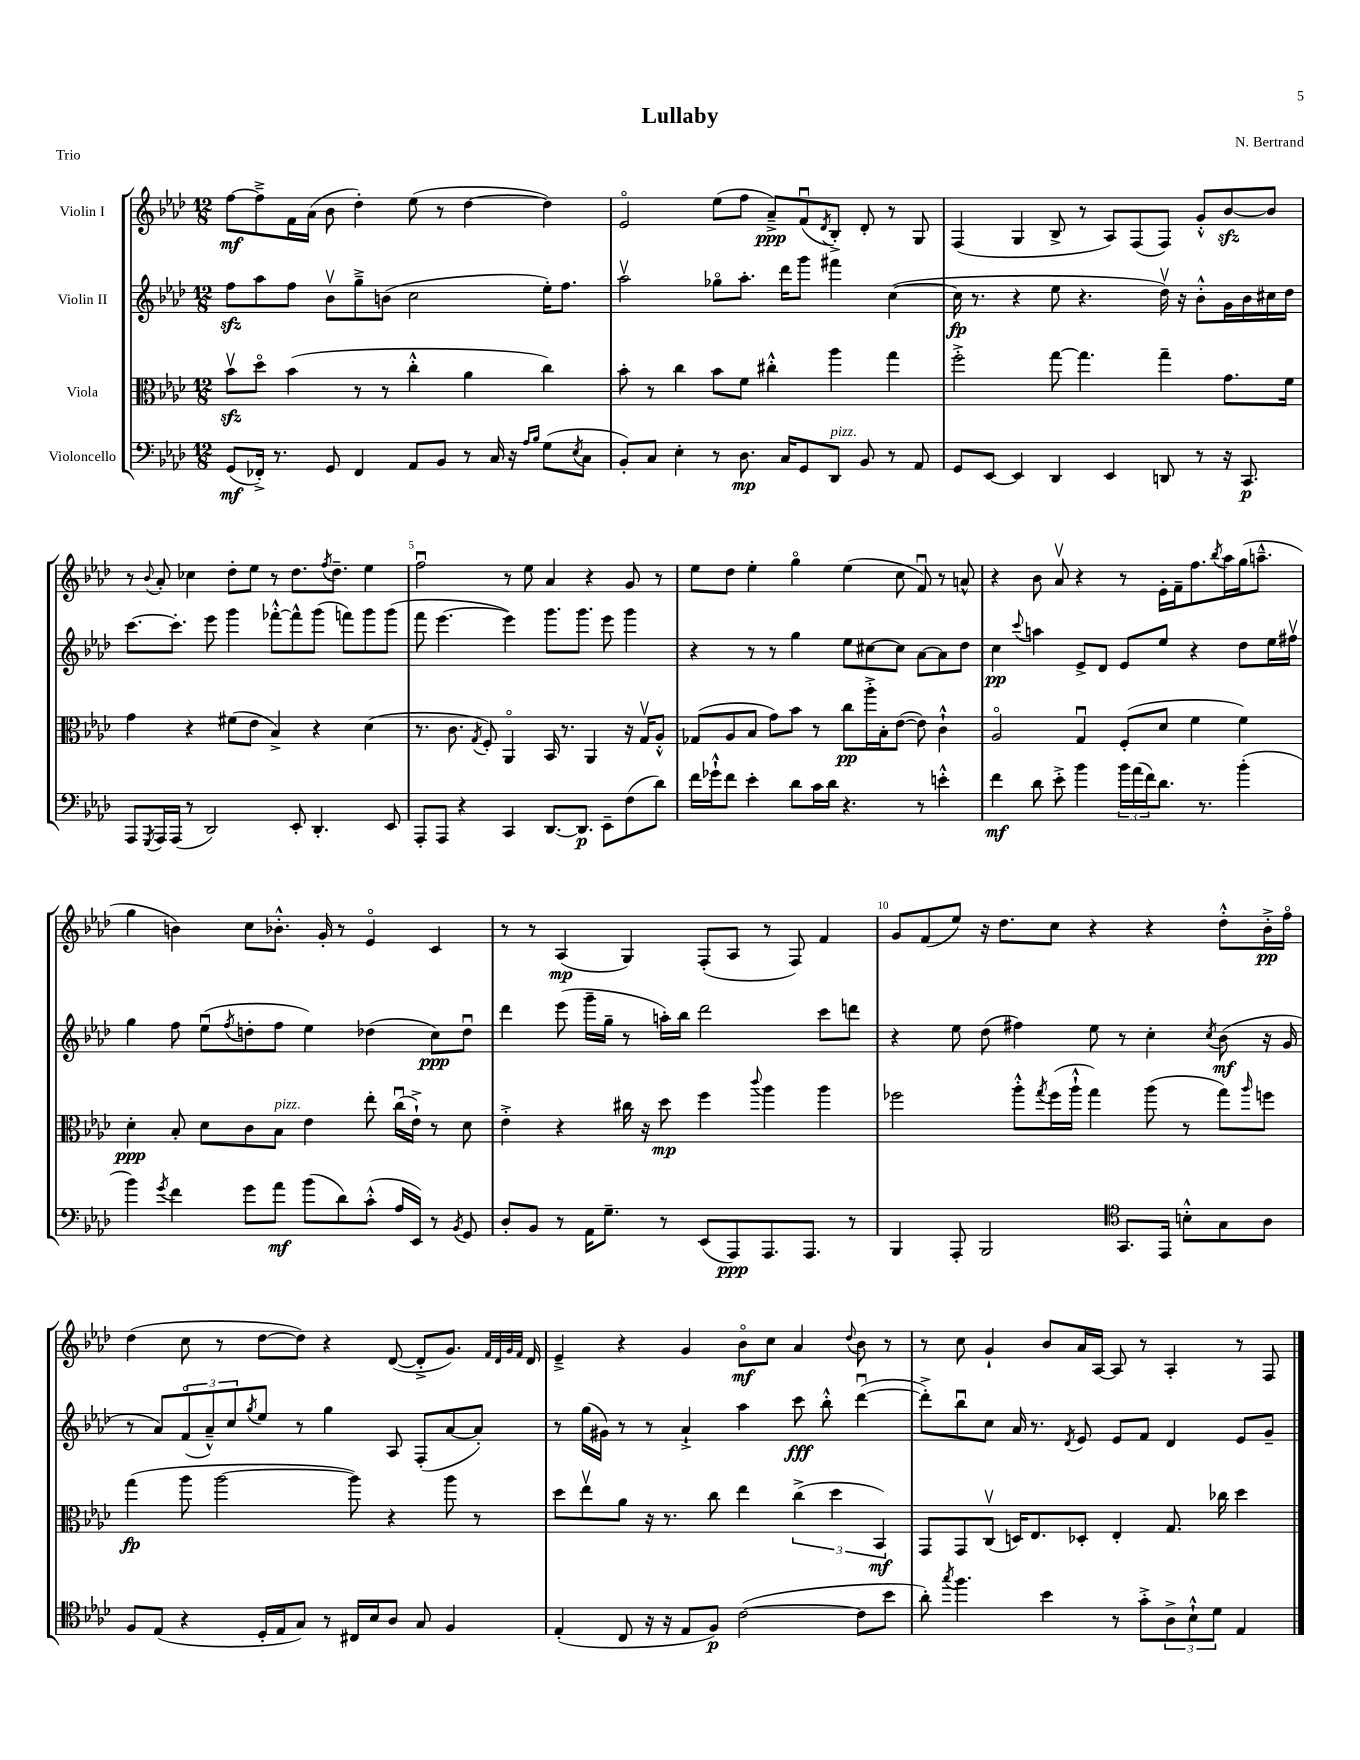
\header { title = "Lullaby" composer = "N. Bertrand" piece = "Trio" }
<<
\new StaffGroup <<
\new Staff = "s0" \with { instrumentName = "Violin I" } {
    \clef treble \key aes \major \numericTimeSignature \time 12/8
    f''8~\mf f''8---> f'16 aes'16( bes'8 des''4-.) ees''8( r8 des''4~ des''4) |
    ees'2\flageolet ees''8( f''8 aes'8--->\ppp) f'8\downbow( \acciaccatura { des'8 } bes8-.->) des'8-. r8 g8 |
    f4( g4 bes8-> r8 aes8) f8( f8) g'8-.-^ bes'8~\sfz bes'8 |
    r8 \appoggiatura { bes'8 } aes'8-. ces''4 des''8-. ees''8 r8 des''8. \acciaccatura { f''8 } des''8.-- ees''4 |
    f''2\downbow r8 ees''8 aes'4 r4 g'8 r8 |
    ees''8 des''8 ees''4-. g''4\flageolet ees''4( c''8 f'8\downbow) r8 a'8-^ |
    r4 bes'8 aes'8\upbow r4 r8 ees'16-. f'16-- f''8. \acciaccatura { bes''8 } aes''16 g''16( a''8.---^ |
    g''4 b'4) c''8 bes'8.-.-^ g'16-. r8 ees'4\flageolet c'4 |
    r8 r8 aes4\mp( g4) f8-.( aes8 r8 f8) f'4 |
    g'8 f'8( ees''8) r16 des''8. c''8 r4 r4 des''8-.-^ bes'16-.->\pp f''16\flageolet |
    des''4( c''8 r8 des''8~ des''8) r4 des'8~( des'8-.-> g'8.) \grace { f'32 des'32 g'32 f'32 } des'16 |
    ees'4---> r4 g'4 bes'8\flageolet\mf c''8 aes'4 \appoggiatura { des''8 } bes'8 r8 |
    r8 c''8 g'4-! bes'8 aes'16 aes16~ aes8 r8 aes4-. r8 f8 \bar "|." |
}
\new Staff = "s1" \with { instrumentName = "Violin II" } {
    \clef treble \key aes \major \numericTimeSignature \time 12/8
    f''8\sfz aes''8 f''8 bes'8\upbow g''8---> b'8( c''2 ees''16-.) f''8. |
    aes''2\upbow ges''8\flageolet aes''8.-. des'''16 g'''8 fis'''4 c''4~( |
    c''16\fp r8. r4 ees''8 r4. des''16\upbow) r16 bes'8-.-^ g'16 bes'16 cis''16 des''16 |
    c'''8.~ c'''8.-. ees'''8 g'''4 fes'''8~-.-^ fes'''8-^ g'''8( f'''8) g'''8 g'''8( |
    f'''8 ees'''4.~ ees'''4) g'''8. g'''8. ees'''8 g'''4 |
    r4 r8 r8 g''4 ees''8 cis''8~ cis''8 aes'8~ aes'8 des''8 |
    c''4\pp \appoggiatura { c'''8 } a''4 ees'8-> des'8 ees'8 ees''8 r4 des''8 ees''16 fis''16\upbow |
    g''4 f''8 ees''8\downbow( \acciaccatura { f''8 } d''8-. f''8 ees''4) des''4( c''8\ppp) des''8\downbow |
    des'''4 ees'''8( g'''16-- g''16-- r8 a''16-.) bes''16 des'''2 c'''8 d'''8 |
    r4 ees''8 des''8( fis''4) ees''8 r8 c''4-. \acciaccatura { c''8 } bes'8\mf( r16 g'16 |
    r8 aes'8) \tuplet 3/2 { f'8\flageolet( aes'8---^) c''8 } \acciaccatura { g''8 } ees''8 r8 g''4 aes8 f8-.( aes'8~ aes'8-.) |
    r8 g''16( gis'16) r8 r8 aes'4-!-> aes''4 c'''8\fff bes''8-.-^ des'''4~\downbow( |
    des'''8-.->) bes''8\downbow c''8 aes'16 r8. \acciaccatura { des'8 } ees'8 ees'8 f'8 des'4 ees'8 g'8-- \bar "|." |
}
\new Staff = "s2" \with { instrumentName = "Viola" } {
    \clef alto \key aes \major \numericTimeSignature \time 12/8
    bes'8\upbow\sfz des''8\flageolet bes'4( r8 r8 c''4-.-^ aes'4 c''4) |
    bes'8-. r8 c''4 bes'8 f'8 cis''4-.-^ aes''4 g''4 |
    f''2-.-> g''8~ g''4. g''4-- g'8. f'16 |
    g'4 r4 fis'8( ees'8 bes4->) r4 des'4( |
    r8. c'8. \acciaccatura { g8 } f8-.) aes,4\flageolet bes,16 r8. aes,4 r16 g16\upbow aes8-.-^ |
    ges8( aes8 bes8 g'8) bes'8 r8 c''8\pp aes''16-.-> bes16-. ees'8~( ees'8) c'4-!-^ |
    aes2\flageolet g4\downbow f8-.( des'8 f'4 f'4) |
    des'4-.\ppp bes8-. des'8 c'8 bes8^\markup { \italic "pizz." } ees'4 ees''8-. c''16\downbow( ees'16-!->) r8 des'8 |
    ees'4-.-> r4 cis''16 r16 des''8\mp f''4 \appoggiatura { c'''8 } aes''4 aes''4 |
    fes''2 aes''8-.-^ \acciaccatura { g''8 } fes''16( aes''16-!-^ g''4) aes''8( r8 g''8) \grace { aes''16 } f''8 |
    g''4\fp( aes''8 aes''2~ aes''8) r4 aes''8 r8 |
    des''8 ees''8\upbow aes'8 r16 r8. c''8 ees''4 \tuplet 3/2 { c''4->( des''4 bes,4\mf) } |
    g,8 g,8 c8\upbow( d16) ees8. des8-. ees4-. g8. ces''16 des''4 \bar "|." |
}
\new Staff = "s3" \with { instrumentName = "Violoncello" } {
    \clef bass \key aes \major \numericTimeSignature \time 12/8
    g,8\mf( fes,16-.->) r8. g,8 fes,4 aes,8 bes,8 r8 c16 r16 \grace { aes16 bes16 } g8( \acciaccatura { ees8 } c8 |
    bes,8-.) c8 ees4-. r8 des8.\mp c16 g,8 des,8^\markup { \italic "pizz." } bes,8 r8 aes,8 |
    g,8 ees,8~ ees,4 des,4 ees,4 d,8 r8 r16 c,8.\p |
    aes,,8 \acciaccatura { g,,8 } aes,,16 aes,,16( r8 des,2) ees,8-. des,4.-. ees,8 |
    aes,,8-. aes,,8 r4 c,4 des,8.~ des,8.\p ees,8-- f8( des'8) |
    f'16 ges'16-!-^ f'8 ees'4-. des'8 c'16 des'16 r4. r8 e'4-.-^ |
    f'4\mf des'8 ees'8-.-> bes'4 \tuplet 3/2 { bes'16 aes'16( f'16) } des'8. r8. bes'4-.( |
    bes'4) \acciaccatura { g'8 } f'4 g'8 aes'8\mf bes'8( des'8) c'8-.-^( aes16 ees,16) r8 \acciaccatura { bes,8 } g,8 |
    des8-. bes,8 r8 aes,16 g8.-- r8 ees,8( aes,,8\ppp) aes,,8. aes,,8. r8 |
    bes,,4 aes,,8-. bes,,2 \clef tenor g,8. ees,16 b8-.-^ g8 aes8 |
    f8 ees8( r4 des16-. ees16 g8) r8 cis16 bes16 aes8 g8 f4 |
    ees4-.( c8 r16 r16 ees8 f8\p) c'2~( c'8 bes'8 |
    aes'8-.) \acciaccatura { g''8 } f''4. bes'4 r8 g'8-.-> \tuplet 3/2 { aes8-> bes8-!-^ des'8 } ees4 \bar "|." |
}
>>
>>
\layout { \context { \Score \override BarNumber.break-visibility = ##(#f #t #t) barNumberVisibility = #(every-nth-bar-number-visible 5) } }
